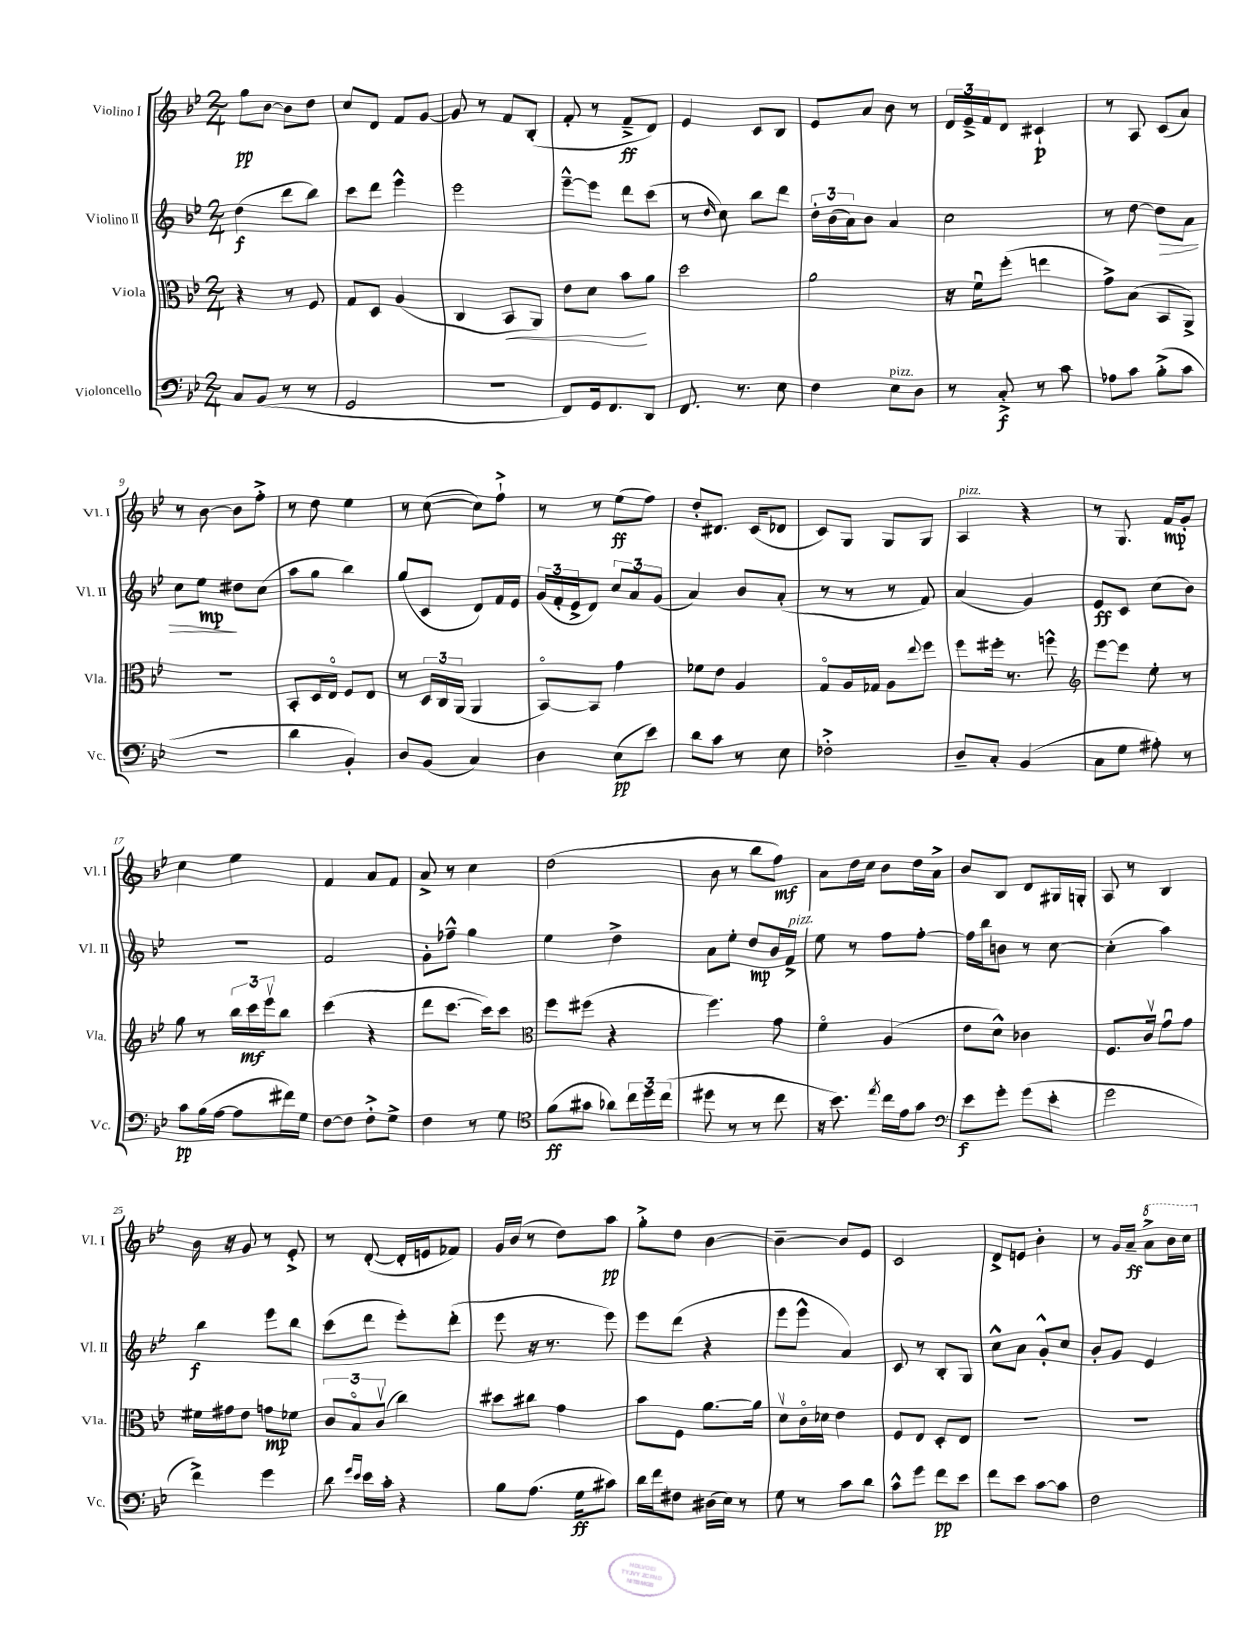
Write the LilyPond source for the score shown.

<<
\new StaffGroup <<
\new Staff = "s0" \with { instrumentName = "Violino I" shortInstrumentName = "Vl. I" } {
    \clef treble \key bes \major \numericTimeSignature \time 2/4
    g''8\pp bes'8~ bes'8 d''8 |
    c''8 d'8 f'8 g'8~ |
    g'8 r8 f'8 bes8-.( |
    f'8-. r8 f'8--->\ff d'8) |
    ees'4 c'8 bes8 |
    ees'8 a'8 bes'8 r8 |
    \tuplet 3/2 { d'16 ees'16---> f'16 } d'8 cis'4-!\p |
    r8 a8 c'8( a'8) |
    r8 bes'8~ bes'8 f''8-.-> |
    r8 d''8 ees''4 |
    r8 c''8~( c''8) f''8-!-> |
    r8 r8 ees''8\ff( f''8) |
    d''8-. dis'8. c'16( des'8 |
    c'8) g8 g8 g8 |
    a4^\markup { \italic "pizz." } r4 |
    r8 g8. f'16\mp g'8-. |
    c''4 ees''4 |
    f'4 a'8 f'8 |
    a'8-> r8 c''4 |
    d''2( |
    bes'8 r8 bes''8 f''8\mf) |
    a'8 d''16 c''16 bes'8 d''16 a'16-> |
    bes'8 bes8 d'8 gis16 g16-. |
    a8 r8 bes4 |
    bes'16 r16 g'8 r8 ees'8-.-> |
    r8 d'8~-.( d'16-. e'16 fes'8) |
    g'16 bes'16( r8 d''8) a''8\pp |
    g''8-.-> d''8 bes'4~ |
    bes'4~-- bes'8 ees'8 |
    c'2 |
    d'8-> e'8 bes'4-. |
    r8 g'16 a'16--\ff \ottava #1 a''8-> bes''16 c'''16 \ottava #0 \bar "|." |
}
\new Staff = "s1" \with { instrumentName = "Violino II" shortInstrumentName = "Vl. II" } {
    \clef treble \key bes \major \numericTimeSignature \time 2/4
    d''4\f( d'''8 bes''8) |
    c'''8 d'''8 ees'''4-^ |
    ees'''2 |
    ees'''8~---^ ees'''8 d'''8 c'''8( |
    r8 \grace { d''16 } c''8) bes''8 d'''8 |
    \tuplet 3/2 { d''16-. bes'16( a'16) } bes'8 a'4 |
    c''2 |
    r8 d''8~ d''8\> a'8 |
    c''8 ees''8\mp\! dis''8 c''8( |
    a''8 g''8 bes''4) |
    g''8( c'8 d'8) f'16 ees'16 |
    \tuplet 3/2 { g'16( f'16-. ees'16-> } d'8) \tuplet 3/2 { c''8 a'8 g'8( } |
    a'4) bes'8 a'8-.( |
    r8 r8 r8 f'8) |
    a'4( g'4) |
    ees'8\ff c'8 c''8( bes'8) |
    r2 |
    f'2 |
    g'8-. fes''8---^ g''4 |
    ees''4 d''4-> |
    a'8 ees''8-. d''8\mp bes'16 f'16->^\markup { \italic "pizz." } |
    ees''8 r8 f''8 f''8~-. |
    f''16 bes''16 b'8 r8 c''8~ |
    c''4-.( a''4) |
    bes''4\f ees'''8 bes''8 |
    c'''8( d'''8 ees'''8-.) d'''8-.( |
    ees'''8 r16 r8. ees'''8) |
    ees'''8 d'''8( r4 |
    ees'''8 ees'''8-^ a'4) |
    c'8 r8 bes8-. g8 |
    c''8-^ a'8 g'8-.-^ c''8 |
    bes'8-. g'8 ees'4 \bar "|." |
}
\new Staff = "s2" \with { instrumentName = "Viola" shortInstrumentName = "Vla." } {
    \clef alto \key bes \major \numericTimeSignature \time 2/4
    r4 r8 f8 |
    g8 d8 a4( |
    c4 bes,8\< a,8) |
    ees'8 d'8 bes'8\! a'8 |
    d''2 |
    a'2 |
    r16 f'16\downbow f''8-.( e''4 |
    g'8->) bes8( bes,8 a,8->) |
    R2 |
    bes,8-. d16 ees16\flageolet f8 ees8 |
    r8 \tuplet 3/2 { d16 c16 a,16( } a,4 |
    bes,8~\flageolet) bes,8 g'4 |
    fes'8 ees'8 a4 |
    g8\flageolet a16 ges16 a8 \appoggiatura { ees''8 } f''8 |
    f''8 fis''16-. r8. f''8-^ |
    \clef treble ees'''8~ ees'''8 ees''8-. r8 |
    g''8 r8 \tuplet 3/2 { bes''16 c'''16\mf ees'''16\upbow } bes''8 |
    c'''4( r4 |
    d'''8 c'''8.~ c'''16) c'''8 |
    \clef alto f''8 fis''8( r4 |
    f''4.) g'8 |
    f'4\flageolet a4( |
    ees'8 d'8-^) ces'4 |
    f8. c'16\upbow g'8\downbow g'8 |
    fis'16 gis'16 ees'8 g'8\mp fes'8 |
    \tuplet 3/2 { c'8 bes8\flageolet c'8\upbow( } c''4) |
    dis''8 cis''8 g'4 |
    bes'8 f8 a'8.~ a'16 |
    d'8\upbow c'16\flageolet des'16 ees'4 |
    f8 ees8 d8-. ees8 |
    R2 |
    R2 \bar "|." |
}
\new Staff = "s3" \with { instrumentName = "Violoncello" shortInstrumentName = "Vc." } {
    \clef bass \key bes \major \numericTimeSignature \time 2/4
    c8 bes,8( r8 r8 |
    g,2 |
    r2 |
    f,8) g,16 f,8. d,8 |
    f,8. r8. ees8 |
    f4 ees8^\markup { \italic "pizz." } d8 |
    r8 c8-.->\f r8 c'8 |
    aes8 c'8 bes8-.->( c'8 |
    R2 |
    d'4 bes,4-.) |
    d8 bes,8( c4) |
    d4 ees8\pp( ees'8) |
    d'8 c'8 r8 ees8 |
    fes2-.-> |
    d8-- c8-. bes,4( |
    c8 g8 ais8-.) r8 |
    c'8\pp bes16( a16~ a8 fis'16) g16 |
    f8~ f8 f8-.-> g8-> |
    f4 r8 g8 |
    \clef tenor f'8\ff( gis'8 aes'8) \tuplet 3/2 { c''16 d''16 c''16( } |
    dis''8 r8 r8 c''8 |
    r16 bes'8.) \acciaccatura { ees''8 } c''16 ees'16 g'8 |
    \clef bass ees'8\f g'8-. g'8( ees'8-. |
    g'2 |
    f'4->) g'4 |
    d'8 \grace { g'16 ees'16 } ees'16 c'16-. r4 |
    bes8 a8.( g16\ff cis'8) |
    d'16 f'16 fis8 dis16( ees16) r8 |
    g8 r8 c'8 d'8 |
    c'8-^ g'8 f'8\pp ees'8 |
    f'8 ees'8 c'8~ c'8 |
    f2 \bar "|." |
}
>>
>>
